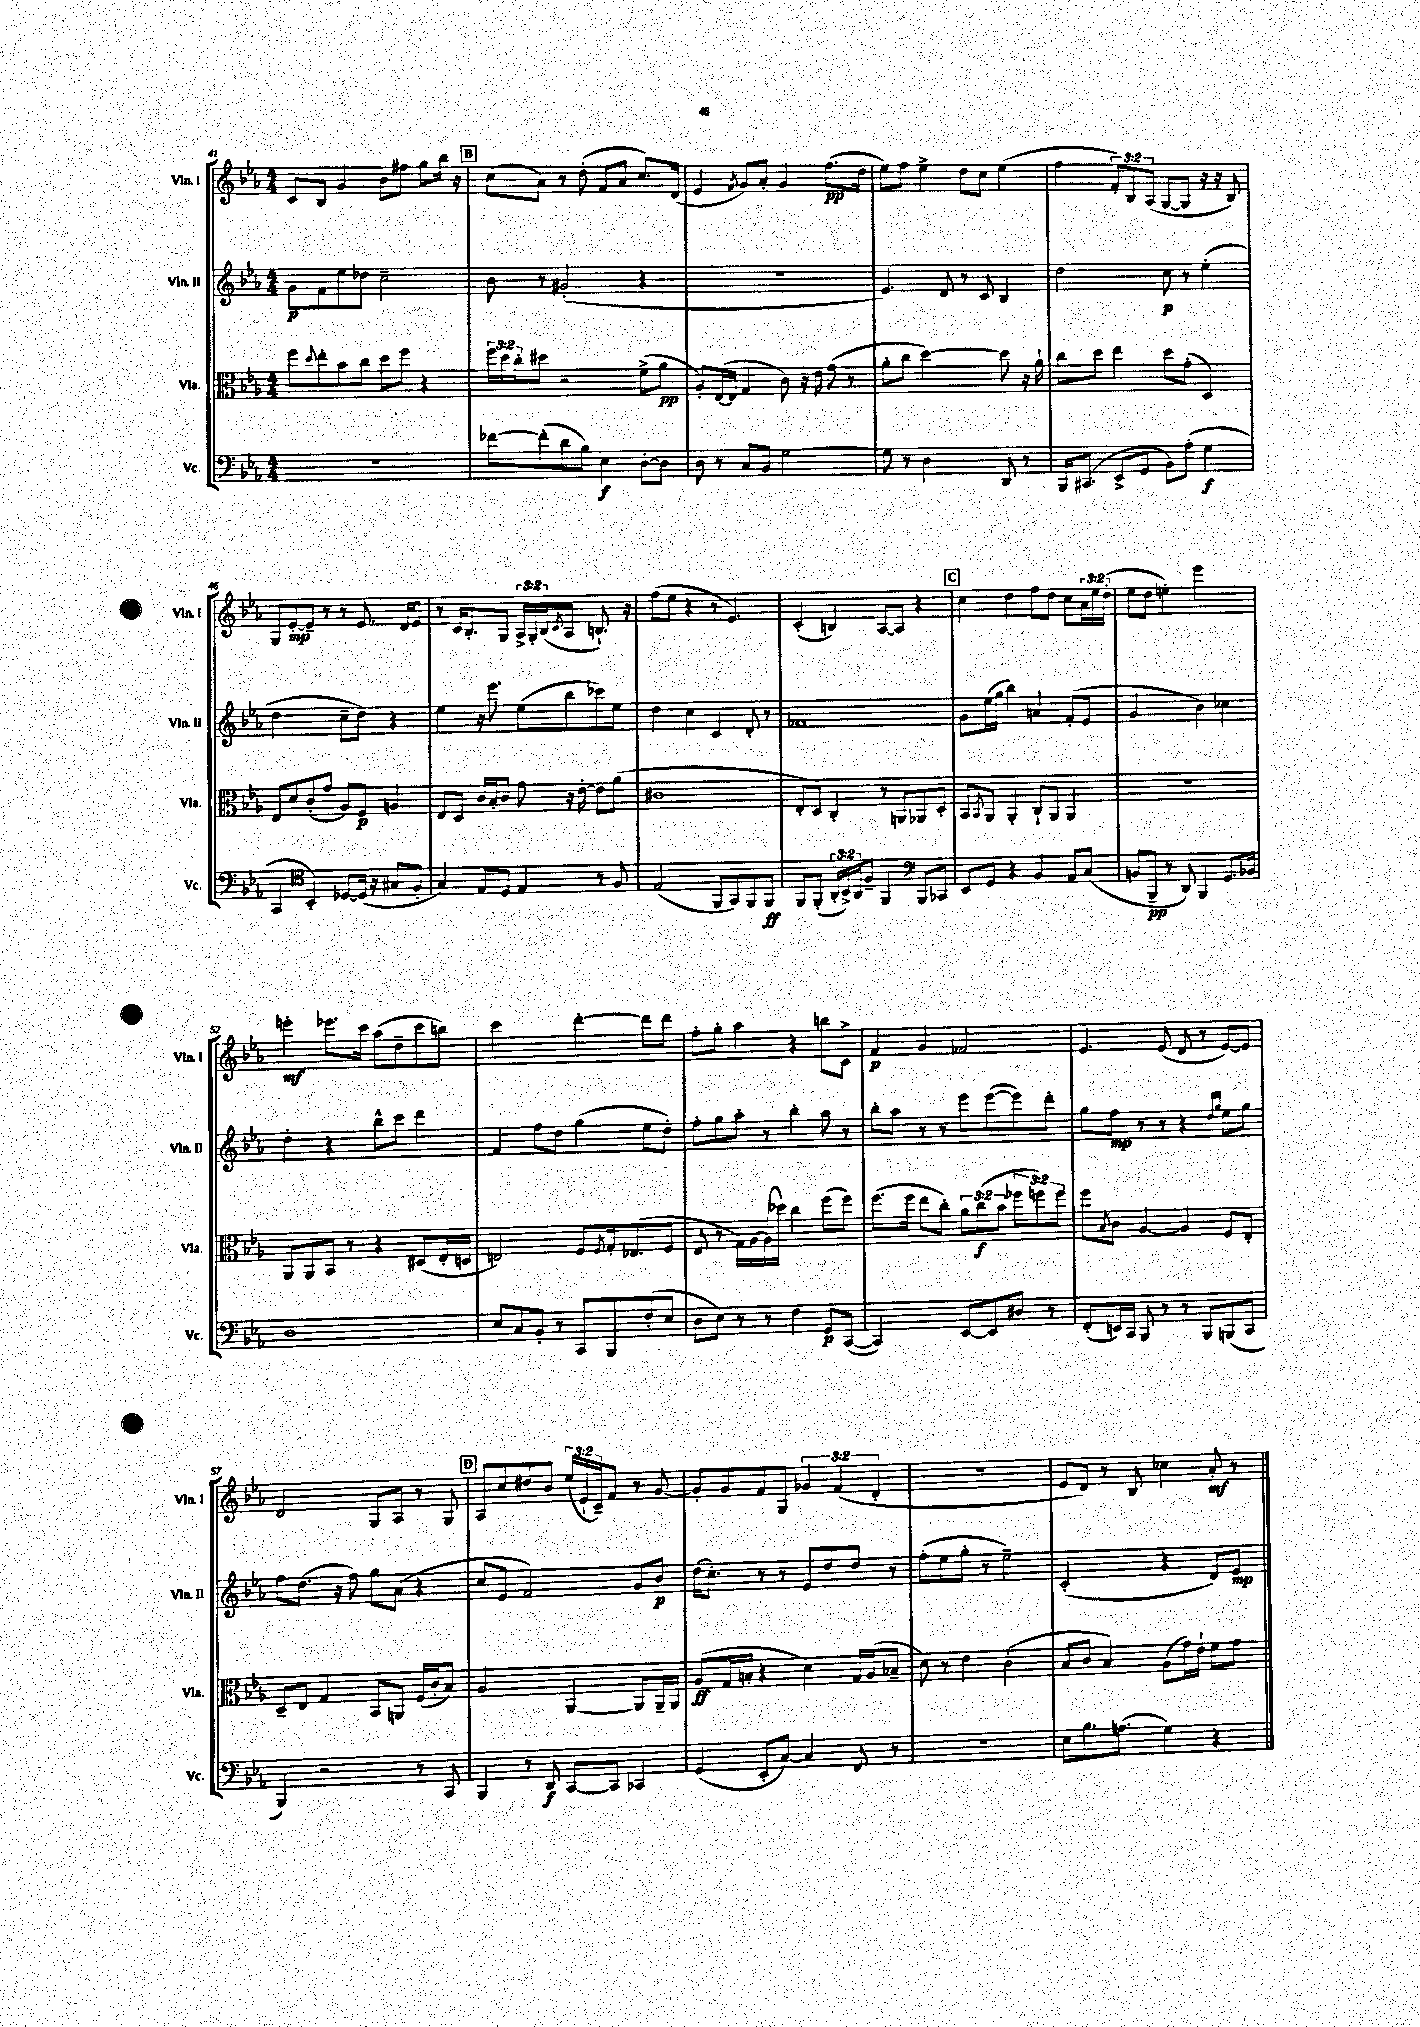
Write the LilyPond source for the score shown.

<<
\new StaffGroup <<
\new Staff = "s0" \with { instrumentName = "Vln. I" shortInstrumentName = "Vln. I" } {
    \clef treble \key ees \major \numericTimeSignature \time 4/4 \override Staff.TupletNumber.text = #tuplet-number::calc-fraction-text
    c'8 bes8 g'4 bes'8 fis''8 g''8 bes''16 r16 |
    \mark \markup { \box "B" } c''8( aes'8) r8 d''8-.( f'8 aes'8 c''8.) d'16( |
    ees'4 \acciaccatura { f'8 } g'8) aes'8-. g'4 f''8.\pp( d''16 |
    ees''8) f''8 ees''4-> d''8 c''8 ees''4( |
    f''4 \tuplet 3/2 { f'8-.) bes8 aes8( } g8~ g8 r16 r16 bes8) |
    g8 ees'8~-.\mp ees'8-- r8 r8 ees'8. d'16 ees'8 |
    r8 c'16 bes8.-. g8 \tuplet 3/2 { aes16-> g16-. bes16( } \acciaccatura { c'8 } aes8 b8.-!) r16 |
    f''8( ees''8 r4 r8 ees'4.) |
    c'4-.( b4) aes8~ aes8 r4 |
    \mark \markup { \box "C" } c''4 d''4 f''8 d''8 c''8 \tuplet 3/2 { aes'16 ees''16 d''16-.( } |
    ees''8 d''8 e''4-.) ees'''2 |
    e'''4-.\mf ees'''8. c'''16 aes''8( d''8-- c'''8 b''8) |
    c'''2 d'''4~-. d'''8 d'''8 |
    f''8-. g''8-. aes''4 r4 b''8 c'8-> |
    f'4\p g'4 fes'2 |
    ees'4. ees'8( d'8 r8 ees'8~) ees'8 |
    d'2 g8 aes8 r8 g8 |
    \mark \markup { \box "D" } aes8 c''8 dis''8 bes'8 \tuplet 3/2 { ees''16( ees'16-! c'16--) } f'8 r8 g'8~ |
    g'8-. g'8 f'8 g8 \tuplet 3/2 { ges'4 f'4( d'4-. } |
    R1 |
    ees'8 d'8) r8 bes8 ces''4 aes'8-.\mf r8 \bar "|." |
}
\new Staff = "s1" \with { instrumentName = "Vln. II" shortInstrumentName = "Vln. II" } {
    \clef treble \key ees \major \numericTimeSignature \time 4/4
    g'8\p f'8 ees''8 des''8 c''2-- |
    \mark \markup { \box "B" } bes'8 r8 gis'2-.( r4 |
    R1 |
    ees'4.) d'8 r8 c'8 bes4 |
    d''2 c''8\p r8 ees''4-.( |
    d''2 c''8-- d''8) r4 |
    ees''4 r16 ees'''8. ees''8( bes''8 ces'''8) ees''8 |
    d''4 c''4 c'4 d'8-. r8 |
    fes'1 |
    \mark \markup { \box "C" } g'8 ees''16( g''16 bes''4) a'4 f'8-.( ees'8 |
    g'2 bes'4) ces''4 |
    d''4-. r4 bes''8-^ c'''8 d'''4 |
    f'4 f''8 d''8 g''4( ees''8 d''8-.) |
    f''8-. g''8 aes''8-. r8 bes''4-. aes''8 r8 |
    bes''8-. aes''8 r8 r8 ees'''8 ees'''8~( ees'''8) d'''8-. |
    g''8 f''8\mp r8 r8 r4 \grace { d''16 g''16 } ees''8 g''8 |
    f''8 d''8.( r16 f''8) g''8 aes'8( r4 |
    \mark \markup { \box "D" } c''8 ees'8 f'2) g'8 bes'8\p |
    d''16( c''8.-.) r8 r8 ees'8 d''8 d''8 r8 |
    f''8-.( ees''8 g''8-. r8 ees''2--) |
    c'2-.( r4 d'8) ees'8\mp \bar "|." |
}
\new Staff = "s2" \with { instrumentName = "Vla." shortInstrumentName = "Vla." } {
    \clef alto \key ees \major \numericTimeSignature \time 4/4 \override Staff.TupletNumber.text = #tuplet-number::calc-fraction-text
    f''8 \appoggiatura { d''8 } ees''8-. bes'8 c''8 d''8 f''8 r4 |
    \mark \markup { \box "B" } \tuplet 3/2 { f''16 d''16 c''16-. } dis''8 r2 f'8->( aes'8\pp |
    aes8-.) ees16~( ees16 g4 c'8) r16 ees'16 g'8( r8 |
    aes'8-. c''8 d''2~) d''8 r16 aes'16-! |
    c''8 d''8 ees''4 d''8 g'8-.( d4) |
    ees8 d'8 c'8-.( g'8 aes8) f8\p a4 |
    ees8 d8 c'16 bes16-. c'8 g'8 r16 ees'16~-. ees'8 aes'8( |
    cis'1 |
    ees8-. d8) c4-. r8 a,8 aes,8 d8-. |
    \mark \markup { \box "C" } bes,8 \acciaccatura { bes,8 } aes,8 aes,4-. c8-! aes,8 aes,4 |
    R1 |
    aes,8 aes,8 bes,8 r8 r4 dis8( ees16-. d16 |
    e2) f8 \acciaccatura { f8 } g16-. ees8.( f8 |
    ees8 r8 g16) aes16~ aes16( des''16) c''4 f''8( f''8) |
    f''8.( f''16 ees''8 c''8-.) \tuplet 3/2 { aes'8 c''8\f( bes'8 } \tuplet 3/2 { fes''8 f''8) f''8 } |
    f''8 \acciaccatura { bes8 } c'8 aes4~ aes4 f8 ees8-. |
    d8-- ees8 g4 bes,8 a,8 f16( c'16-. bes8) |
    \mark \markup { \box "D" } aes2 aes,4~ aes,8 aes,16-- aes,16 |
    aes8\ff( g16 b16-. r4 d'4) g16 aes16( bes8-- |
    d'8) r8 ees'4 c'2-.( |
    bes8 c'8 bes4) aes8( g'16) ees'16-! f'8 g'8 \bar "|." |
}
\new Staff = "s3" \with { instrumentName = "Vc." shortInstrumentName = "Vc." } {
    \clef bass \key ees \major \numericTimeSignature \time 4/4 \override Staff.TupletNumber.text = #tuplet-number::calc-fraction-text
    R1 |
    \mark \markup { \box "B" } fes'8~ fes'8-.( d'8 bes8) ees4\f d8~-. d8 |
    d8 r8 c8 bes,8 g2~ |
    g8 r8 d2 d,8 r8 |
    bes,,16 cis,8.( ees,8-> g,8 bes,8) aes8-.( g4\f |
    c,4 \clef tenor bes,4-.) des8~ des16( r16 gis8 f8-. |
    g4) ees8 d8 ees4 r8 f8 |
    ees2( f,8 g,8) f,8 f,8\ff |
    f,8 f,8-.( \tuplet 3/2 { aes,16-. bes,16->) aes,16 } f8-- f,4 \clef bass bes,,8 ces,8 |
    \mark \markup { \box "C" } ees,8 g,8 r4 bes,4 aes,8 c8( |
    b,8 bes,,8--\pp r8 d,8) bes,,4 g,8. bes,16 |
    d1 |
    ees8 c8 bes,8-. r8 c,8 bes,,8 f8-.( ees8 |
    d8 ees8) r8 r8 f4 g,8\p c,8~( |
    c,2) ees,8~ ees,8 dis8 r8 |
    f,8-.( e,16) c,16 bes,,8 r8 r8 bes,,8 b,,8( c,8 |
    bes,,4) r2 r8 c,8 |
    \mark \markup { \box "D" } bes,,4 r8 d,8\f c,8~ c,8 ces,4 |
    g,4( ees,8-. c8~) c4 f,8 r8 |
    R1 |
    ees8 bes8. a8.( g4) r4 \bar "|." |
}
>>
>>
\layout { \context { \Score currentBarNumber = #41 } }
